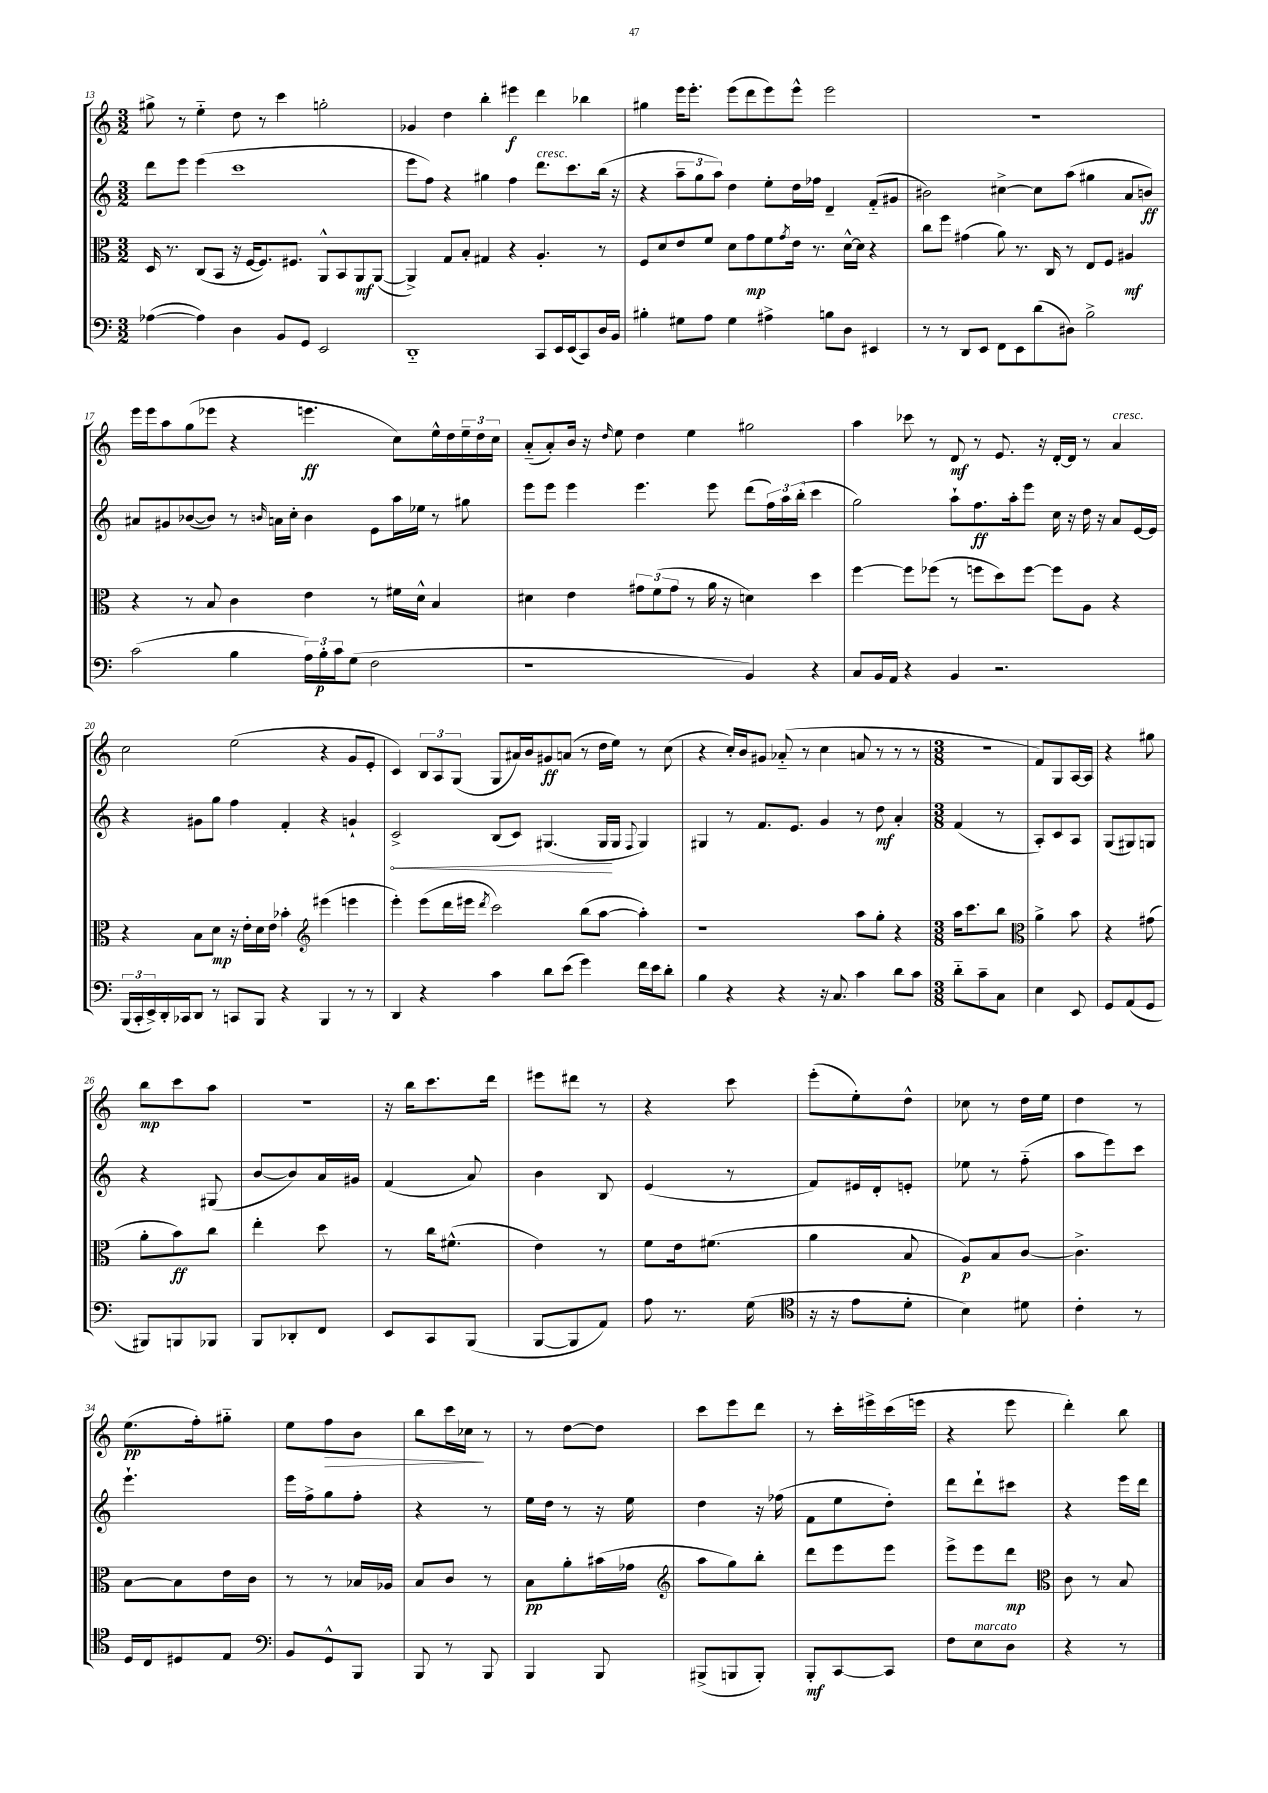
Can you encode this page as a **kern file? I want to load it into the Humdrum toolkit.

**kern	**kern	**kern	**kern
*staff4	*staff3	*staff2	*staff1
*clefF4	*clefC3	*clefG2	*clefG2
*k[]	*k[]	*k[]	*k[]
*M3/2	*M3/2	*M3/2	*M3/2
([4A-\	16D/	8ddd\L	8gg#^\
.	8.r	.	.
.	.	8eee\J	8r
4A-\])	(8C/L	(4eee\	4ee'~\
.	8BB/J	.	.
4D\	16r	1ccc	8dd\
.	[16F/LK	.	.
.	8.F/])	.	8r
8BB/L	.	.	4ccc\
.	8.F#/J	.	.
8GG/J	.	.	.
2EE/	8AA^^/L	.	2gg'\
.	8BB/	.	.
.	8AA/	.	.
.	([8AA/J	.	.
=	=	=	=
1DD'~	4AA^/])	8eee\L	4g-/
.	.	8ff\J)	.
.	8G/L	4r	4dd\
.	8B'/J	.	.
.	4G#/	4gg#\	4bb'\
.	4r	4ff\	4eee#\
8CC/L	4.A'/	8.ddd\L	4ddd\
16EE/L	.	.	.
(16EE/J	.	8.ccc\	.
8CC/)	.	.	4bb-\
16D/L	8r	(16bb\Jk	.
16BB/JJ	.	16r	.
=	=	=	=
4B#'\	8F/L	4r	4gg#\
.	8d/	.	.
8G#\L	8e/	12aa~\L	16eee\LK
.	.	.	8.eee'\J
.	.	12gg\	.
8A\J	8f/J	.	.
.	.	12aa\J)	.
4G#\	8d\L	4dd\	(8eee\L
.	8g\	.	8ddd\
4A#^\	8f\	8ee'\L	8eee\)
.	8qg/	.	.
.	16e\Jk	16dd\L	8eee^^\J
.	8.r	16ff-\JJ	.
8B\L	.	4d~/	2eee\
8D\J	[16d^^\LL	.	.
.	16d\]JJ	.	.
4EE#/	4r	(8f'~/L	.
.	.	8g#/J	.
=	=	=	=
8r	8cc\L	2b#\)	1.r
8r	8ff\J	.	.
8DD/L	(4g#\	.	.
8EE/J	.	.	.
8FF\L	8a\)	[4cc#^\	.
8EE\	8.r	.	.
(8d\	.	8cc#\]L	.
.	16C/	.	.
8D#\J)	8r	(8aa\J	.
2B^\	8E/L	4gg#\	.
.	8F/J	.	.
.	4A#/	8a/L	.
.	.	8b/J)	.
=	=	=	=
(2c\	4r	8a#/L	16eee\LL
.	.	.	16eee\J
.	.	8g#/	8aa\
.	8r	([8b-/	(8gg\
.	8B/	8b-/]J)	8eee-\J
4B\	4c\	8r	4r
.	.	16qqb/	.
.	.	16a\LL	.
.	.	16cc'\JJ	.
24A\LL)	4e\	4b\	4.eee\
24B'\	.	.	.
24c\J	.	.	.
(8G\J	.	.	.
2F\	8r	8e\L	.
.	16f#\LL	16aa\L	8cc\L)
.	16d^^\JJ	16ee-\JJ	.
.	4B/	8r	16ee^^\L
.	.	.	16dd\
.	.	8gg#\	24ee~\
.	.	.	24dd\
.	.	.	24cc\JJ
=	=	=	=
1r	4d#\	8eee\L	(8a'~/L
.	.	8eee\J	8a'/)
.	4e\	4eee\	16b/Jk
.	.	.	16r
.	.	.	16qqdd/
.	.	.	8ee\
.	12g#\L	4.eee\	4dd\
.	(12f\	.	.
.	12g#\J	.	.
.	8r	.	4ee\
.	16a\	8eee\	.
.	16r	.	.
4BB/)	4d\)	(8ddd\L	2gg#\
.	.	24ff\L)	.
.	.	24aa\	.
.	.	(24bb'\JJ	.
4r	4dd\	4ccc\	.
=	=	=	=
8C/L	[4ff\	2gg\)	4aa\
16BB/L	.	.	.
16AA/JJ	.	.	.
4r	8ff\]L	.	8ccc-\
.	(8ff-\J	.	8r
4BB/	8r	8aa`\L	8d/
.	8ff\L	8.ff\	8r
2.r	8dd\)	.	8.e/
.	.	16aa'\k	.
.	[8ff\J	8eee\J	.
.	.	.	16r
.	8ff\]L	16cc\	[16d'/LL
.	.	16r	16d/]JJ
.	8A\J	16dd\	8r
.	.	16r	.
.	4r	8a/L	4a/
.	.	[16e/L	.
.	.	16e/]JJ	.
=	=	=	=
(24BBB/LL	4r	4r	2cc\
24CC'/	.	.	.
24EE^/)	.	.	.
16DD'/	.	.	.
16CC-/J	.	.	.
8DD/J	8B\L	8g#\L	.
8r	8d\J	8gg\J	.
8CC/L	16r	4ff\	(2ee\
.	16e'\LL	.	.
8BBB/J	16d\	.	.
.	16e\JJ	.	.
4r	4b-'\	4f'/	.
*	*clefG2	*	*
4BBB/	(4eee#\	4r	4r
8r	4eee\	4g`/	8g/L
8r	.	.	8e'/J
=	=	=	=
4DD/	4eee'\)	2c^/	4c/)
4r	(8eee\L	.	12B/L
.	.	.	12A/
.	16ddd\L	.	.
.	.	.	(12G/J
.	16eee#\JJ	.	.
.	8qddd/	.	.
4c\	2ccc\)	(8B/L	8G/L
.	.	8c/J)	16a#/L)
.	.	.	16b/J
8d\L	.	(4.G#/	8g#/
(8e\J	.	.	(8a/J
4g\)	(8bb\L	.	8r
.	[8aa\J	16G#/LL	16dd\LL
.	.	16G#/JJ	16ee\JJ)
.	.	8qqF/	.
16f\LL	4aa'\])	4G#/)	8r
16e\J	.	.	.
8d'\J	.	.	(8cc\
=	=	=	=
4B\	1r	4G#/	4r
4r	.	8r	16cc'/LL)
.	.	.	16b/J
.	.	8.f/L	8g#/J
4r	.	.	(8a-'~/
.	.	8.e/J	.
.	.	.	8r
16r	.	4g/	4cc\
8.C/	.	.	.
4c\	8aa\L	8r	8a/
.	8gg'\J	8dd\	8r
8d\L	4r	4a'/	8r
8c\J	.	.	8r
=	=	=	=
*M3/8	*M3/8	*M3/8	*M3/8
8d'~\L	16aa\LK	(4f/	4.r
.	8.ccc\	.	.
8c~\	.	.	.
8C\J	8bb\J	8r	.
=	=	=	=
*	*clefC3	*	*
4E\	4a^\	8A'/L)	8f/L)
.	.	8c/	8G/
8EE/	8b\	8A/J	[16A/L
.	.	.	16A/]JJ
=	=	=	=
8GG/L	4r	(8G/L	4r
(8AA/	.	8G#/)	.
8GG/J	(8g#\	8G/J	8gg#\
=	=	=	=
8BBB#/L)	8a'\L	4r	8bb\L
8BBB/	8b\)	.	8ccc\
8BBB-/J	8cc\J	(8G#/	8aa\J
=	=	=	=
8BBB/L	4ee'\	[8b/L	4.r
8DD-'/	.	8b/])	.
8FF/J	8dd\	16a/L	.
.	.	16g#/JJ	.
=	=	=	=
8EE/L	8r	(4f/	16r
.	.	.	16bb\LK
8CC/	16cc\LK	.	8.ccc\
.	(8.f#^^\J	.	.
(8BBB/J	.	8a/)	.
.	.	.	16ddd\Jk
=	=	=	=
[8BBB/L	4e\)	4b\	8eee#\L
8BBB/]	.	.	8ddd#\J
8AA/J)	8r	8B/	8r
=	=	=	=
8A\	8f\L	(4e/	4r
8.r	16e\k	.	.
.	(8.f#\J	.	.
.	.	8r	8ccc\
(16G\	.	.	.
=	=	=	=
*clefC4	*	*	*
16r	4a\	8f/L)	(8eee'\L
16r	.	.	.
8e\L	.	16e#/L	8ee'\)
.	.	16d'/J	.
8d'\J	8B/	8e'/J	8dd^^\J
=	=	=	=
4B\)	8A/L)	8ee-\	8cc-\
.	8B/	8r	8r
8d#\	[8c/J	(8ff'~\	16dd\LL
.	.	.	16ee\JJ
=	=	=	=
4c'\	4.c^\]	8aa\L	4dd\
.	.	8eee\)	.
8r	.	8ccc\J	8r
=	=	=	=
16D/LL	[8B\L	4.eee`\	(8.ee\L
16C/J	.	.	.
8D#/	8B\]	.	.
.	.	.	16ff'\k)
8E/J	16e\L	.	8gg#'~\J
.	16c\JJ	.	.
=	=	=	=
*clefF4	*	*	*
8BB/L	8r	16eee\LL	8ee\L
.	.	16ff^\J	.
8GG^^/	8r	8gg\	8ff\
8BBB/J	16B-/LL	8ff'\J	8b\J
.	16A-/JJ	.	.
=	=	=	=
8BBB/	8B/L	4r	8bb\L
8r	8c/J	.	16ccc\L
.	.	.	16cc-\JJ
8BBB/	8r	8r	8r
=	=	=	=
4BBB/	8B\L	16ee\LL	8r
.	.	16dd\JJ	.
.	8a'\	8r	[8dd\L
8BBB/	(16b#\L	16r	8dd\]J
.	16g-\JJ	16ee\	.
=	=	=	=
*	*clefG2	*	*
(8BBB#^/L	8aa\L	4dd\	8ccc\L
8BBB/	8gg\)	.	8eee\
8BBB'/J)	8bb'\J	16r	8ddd\J
.	.	(16ff-\	.
=	=	=	=
8BBB'/L	8ddd\L	8f\L	8r
[8CC/	8eee\	8ee\	16ccc'\LL
.	.	.	16eee#^\
8CC/]J	8eee\J	8dd'\J)	(16ccc\
.	.	.	16eee\JJ
=	=	=	=
8F\L	8eee^\L	8ddd\L	4r
8E\	8eee\	8ddd`\	.
8D\J	8ddd\J	8ccc#\J	8eee\
=	=	=	=
*	*clefC3	*	*
4r	8c\	4r	4ddd'\)
.	8r	.	.
8r	8B/	16eee\LL	8bb\
.	.	16ddd\JJ	.
==	==	==	==
*-	*-	*-	*-
